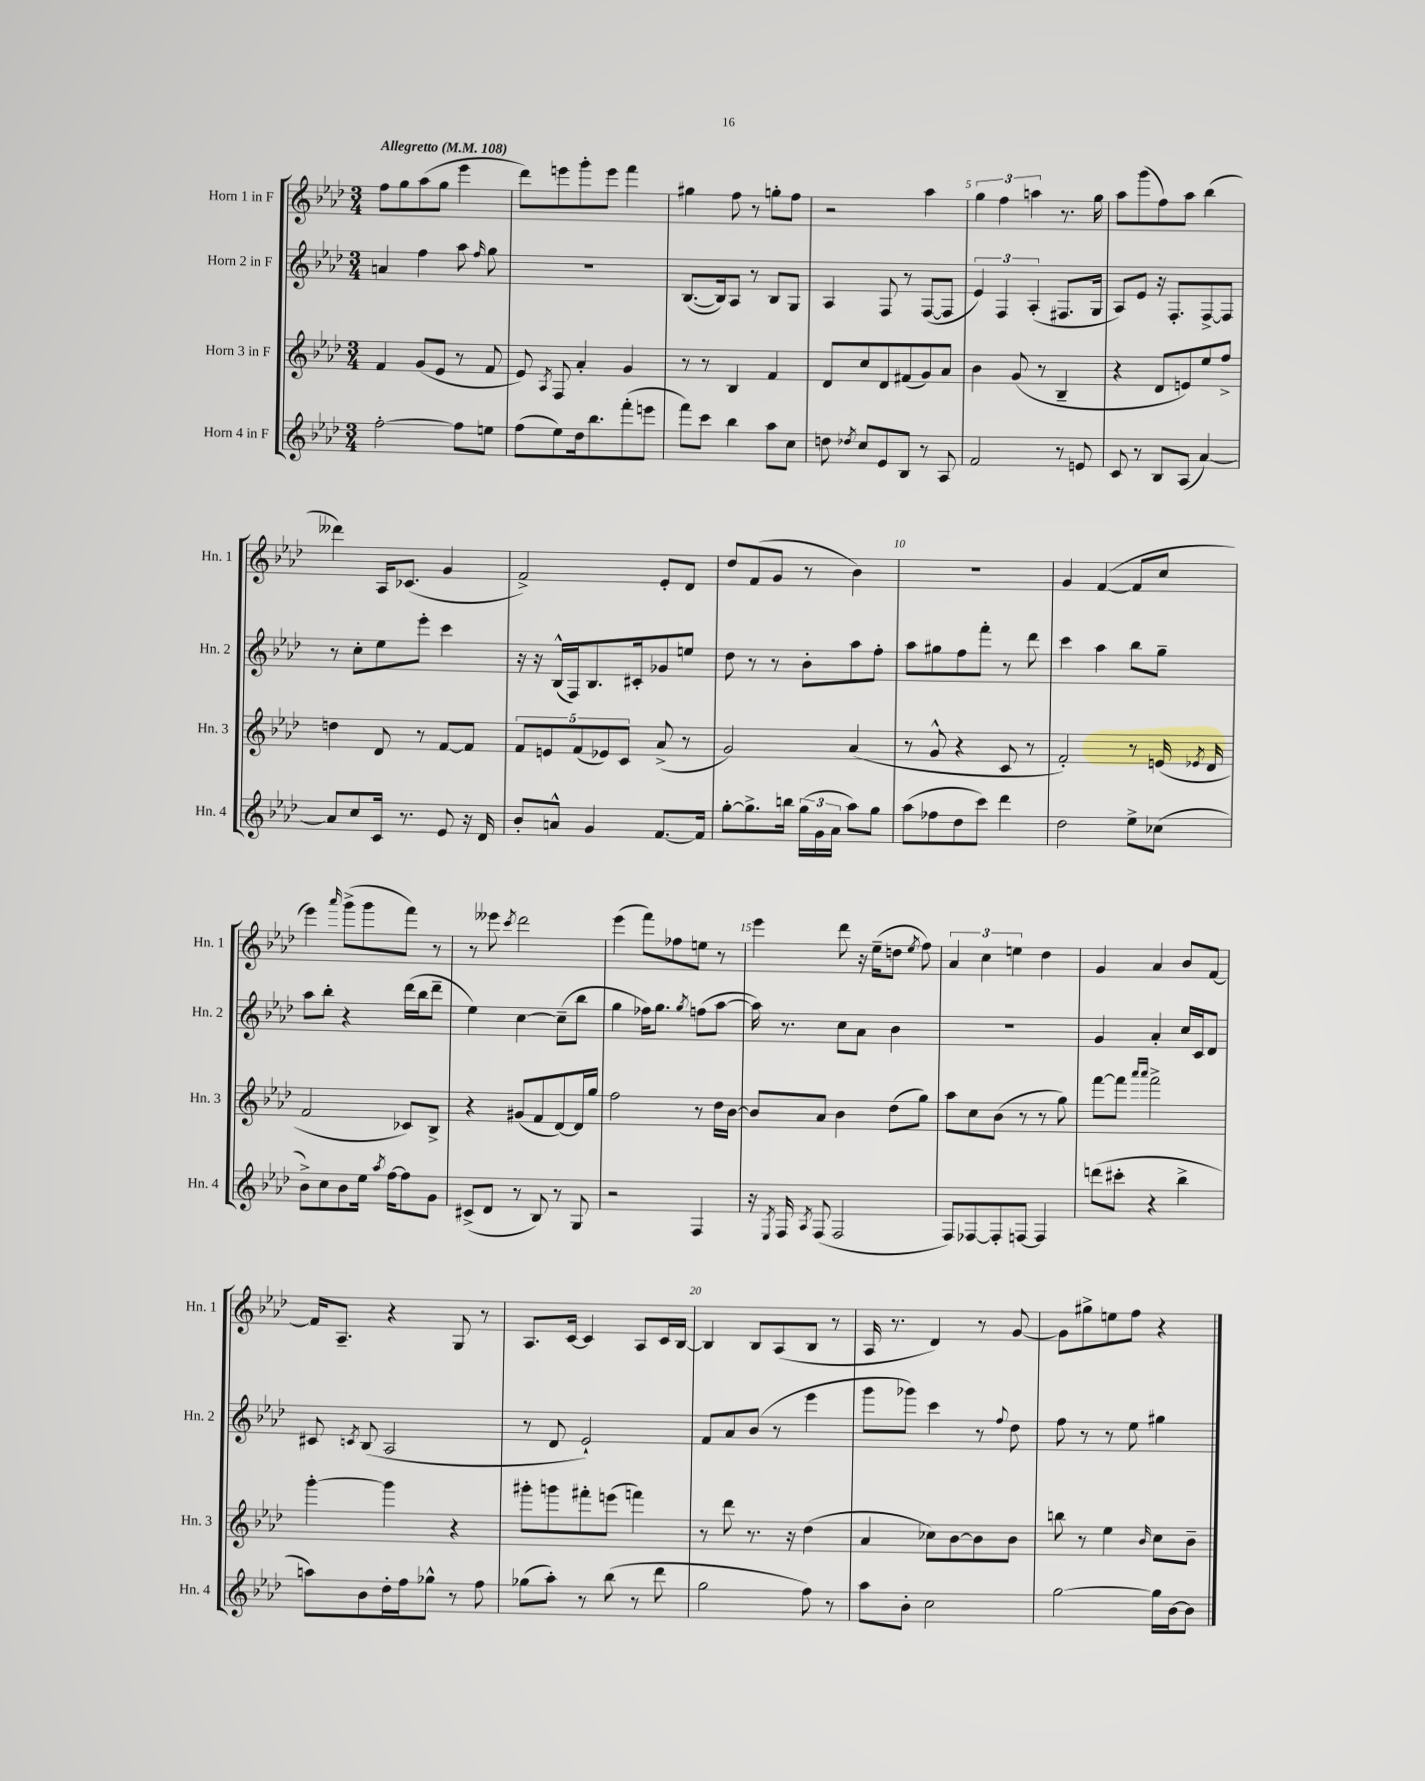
<<
\new StaffGroup <<
\new Staff = "s0" \with { instrumentName = "Horn 1 in F" shortInstrumentName = "Hn. 1" } {
    \clef treble \key aes \major \numericTimeSignature \time 3/4 \tempo "Allegretto" 4 = 108
    \autoBeamOff f''8[ g''8 aes''8( g''8] ees'''4 |
    des'''8[) e'''8 g'''8-. e'''8] f'''4 |
    gis''4 f''8 r8 g''8[-. f''8] |
    r2 aes''4 |
    \tuplet 3/2 { g''4 f''4 a''4 } r8. g''16 |
    aes''8[ g'''8( f''8) aes''8] bes''4( |
    deses'''4) aes16[ ces'8.]( g'4 |
    f'2->) ees'8[-. des'8] |
    des''8[ f'8( g'8] r8 bes'4) |
    R2. |
    g'4 f'4~( f'8[ c''8] |
    ees'''4) \grace { aes'''16 } g'''8[->( g'''8 f'''8]) r8 |
    r8 eeses'''8 \acciaccatura { c'''8 } des'''2 |
    ees'''4( f'''8[) fes''8 e''8] r8 |
    ees'''4 des'''8 r16 ees''16[--( d''8] \acciaccatura { ees''8 } f''8) |
    \tuplet 3/2 { aes'4 c''4 e''4 } des''4 |
    g'4 aes'4 bes'8[ f'8]~ |
    f'16[ aes8.]-- r4 g8 r8 |
    aes8.[ c'16]~ c'4 aes8[ c'16 bes16]~ |
    bes4 bes8[ aes8( bes8] r8 |
    aes16 r8. des'4) r8 g'8~ |
    g'8[ gis''8-> e''8 f''8] r4 \bar "|." |
}
\new Staff = "s1" \with { instrumentName = "Horn 2 in F" shortInstrumentName = "Hn. 2" } {
    \clef treble \key aes \major \numericTimeSignature \time 3/4
    \autoBeamOff a'4 f''4 aes''8 \grace { f''16 } g''8 |
    R2. |
    bes8.[~( bes16) aes8] r8 bes8[ g8] |
    aes4 f8 r8 f8[~( f8] |
    \tuplet 3/2 { ees'4) f4 aes4-.( } fis8.[ g16] |
    aes8[) ees'8] r16 f8.[-. f8~-> f8] |
    r8 c''8[-. ees''8 ees'''8]-. c'''4 |
    r16 r16 bes16[-^( f16) bes8. cis'16-. ges'8 e''8] |
    des''8 r8 r8 bes'8[-. aes''8 f''8]-. |
    aes''8[ gis''8 f''8 f'''8]-. r8 des'''8 |
    c'''4 aes''4 bes''8[ g''8]-- |
    aes''8[ bes''8]-. r4 des'''16[( bes''16 des'''8]-- |
    ees''4) c''4~ c''8[--( bes''8] |
    g''4 fes''16[) g''8.] \acciaccatura { g''8 } f''8[( aes''8]~ |
    aes''16) r8. c''8[ aes'8] bes'4 |
    R2. |
    g'4 aes'4-. c''16[ c'16 des'8] |
    cis'8 \acciaccatura { c'8 } bes8( aes2 |
    r8 des'8 ees'2-!) |
    f'8[ aes'8 bes'8]( r8 ees'''4 |
    g'''8[ ges'''8]) c'''4 r8 \appoggiatura { f''8 } des''8 |
    f''8 r8 r8 ees''8 gis''4 \bar "|." |
}
\new Staff = "s2" \with { instrumentName = "Horn 3 in F" shortInstrumentName = "Hn. 3" } {
    \clef treble \key aes \major \numericTimeSignature \time 3/4
    \autoBeamOff f'4 g'8[( ees'8] r8 f'8 |
    ees'8) \acciaccatura { aes8 } f8 aes'4-. g'4 |
    r8 r8 bes4 f'4 |
    des'8[ c''8 des'8 fis'8( g'8) aes'8] |
    bes'4 g'8( r8 bes4-- |
    r4 des'8[ e'8) ees''8 f''8]-> |
    d''4 des'8 r8 f'8[~ f'8] |
    \tuplet 5/4 { f'8[ e'8 f'8( ees'8) c'8] } aes'8->( r8 |
    g'2) aes'4( |
    r8 g'8-^ r4 c'8 r8 |
    f'2-.) r8 e'16( \acciaccatura { ees'8 } des'16 |
    f'2 ces'8[) bes8]-> |
    r4 gis'8[( f'8 des'8~) des'16 g''16] |
    f''2 r8 des''16[ bes'16]~ |
    bes'8[ aes'8] bes'4 des''8[( g''8]) |
    aes''8[ c''8 bes'8]( r8 r8 g''8) |
    f'''8[~ f'''8] \grace { aes'''16[ aes'''16] } f'''2-> |
    g'''4~-. g'''4 r4 |
    gis'''8[-. g'''8 fis'''8-. e'''8]( f'''4) |
    r8 des'''8 r8. r16 des''4( |
    aes'4 ces''8[) bes'8~ bes'8 bes'8] |
    b''8 r8 ees''4 \grace { bes'16 } c''8[ bes'8]-- \bar "|." |
}
\new Staff = "s3" \with { instrumentName = "Horn 4 in F" shortInstrumentName = "Hn. 4" } {
    \clef treble \key aes \major \numericTimeSignature \time 3/4
    \autoBeamOff f''2~-. f''8[ e''8] |
    f''8[( ees''8) des''16 bes''8. f'''8-.( e'''8] |
    f'''8[) c'''8] bes''4 aes''8[ c''8] |
    d''8 \acciaccatura { des''8 } c''8[ ees'8 bes8] r8 aes8 |
    f'2 r8 e'8 |
    c'8 r8 bes8[ aes8]( aes'4~) |
    aes'8[ c''8 c'16] r8. ees'8 r16 des'16 |
    bes'8[-. a'8]-^ g'4 f'8.[~ f'16] |
    g''8[~-. g''8.-> b''16] \tuplet 3/2 { g''16[( g'16 aes'16] } aes''8[) g''8] |
    aes''8[( fes''8 des''8 c'''8]) des'''4 |
    des''2 ees''8[-> ces''8]( |
    bes'8[->) c''8 bes'8 ees''16] \acciaccatura { aes''8 } f''16[~ f''8 g'8] |
    cis'8[->( des'8] r8 bes8) r8 g8 |
    r2 f4 |
    r16 \acciaccatura { ees8 } f16 \acciaccatura { aes8 } f8( f2 |
    f8[) fes8~ fes8-. f8]~ f4 |
    d'''8[( cis'''8]-. r4 bes''4-> |
    a''8[) bes'8 des''16-. f''16 ges''8]-^ r8 f''8 |
    ges''8[( aes''8]-.) r8 bes''8( r8 des'''8 |
    g''2 f''8) r8 |
    aes''8[ bes'8]-. c''2 |
    g''2~ g''16[ bes'16~ bes'8] \bar "|." |
}
>>
>>
\layout { \context { \Score \override BarNumber.break-visibility = ##(#f #t #t) barNumberVisibility = #(every-nth-bar-number-visible 5) } }
